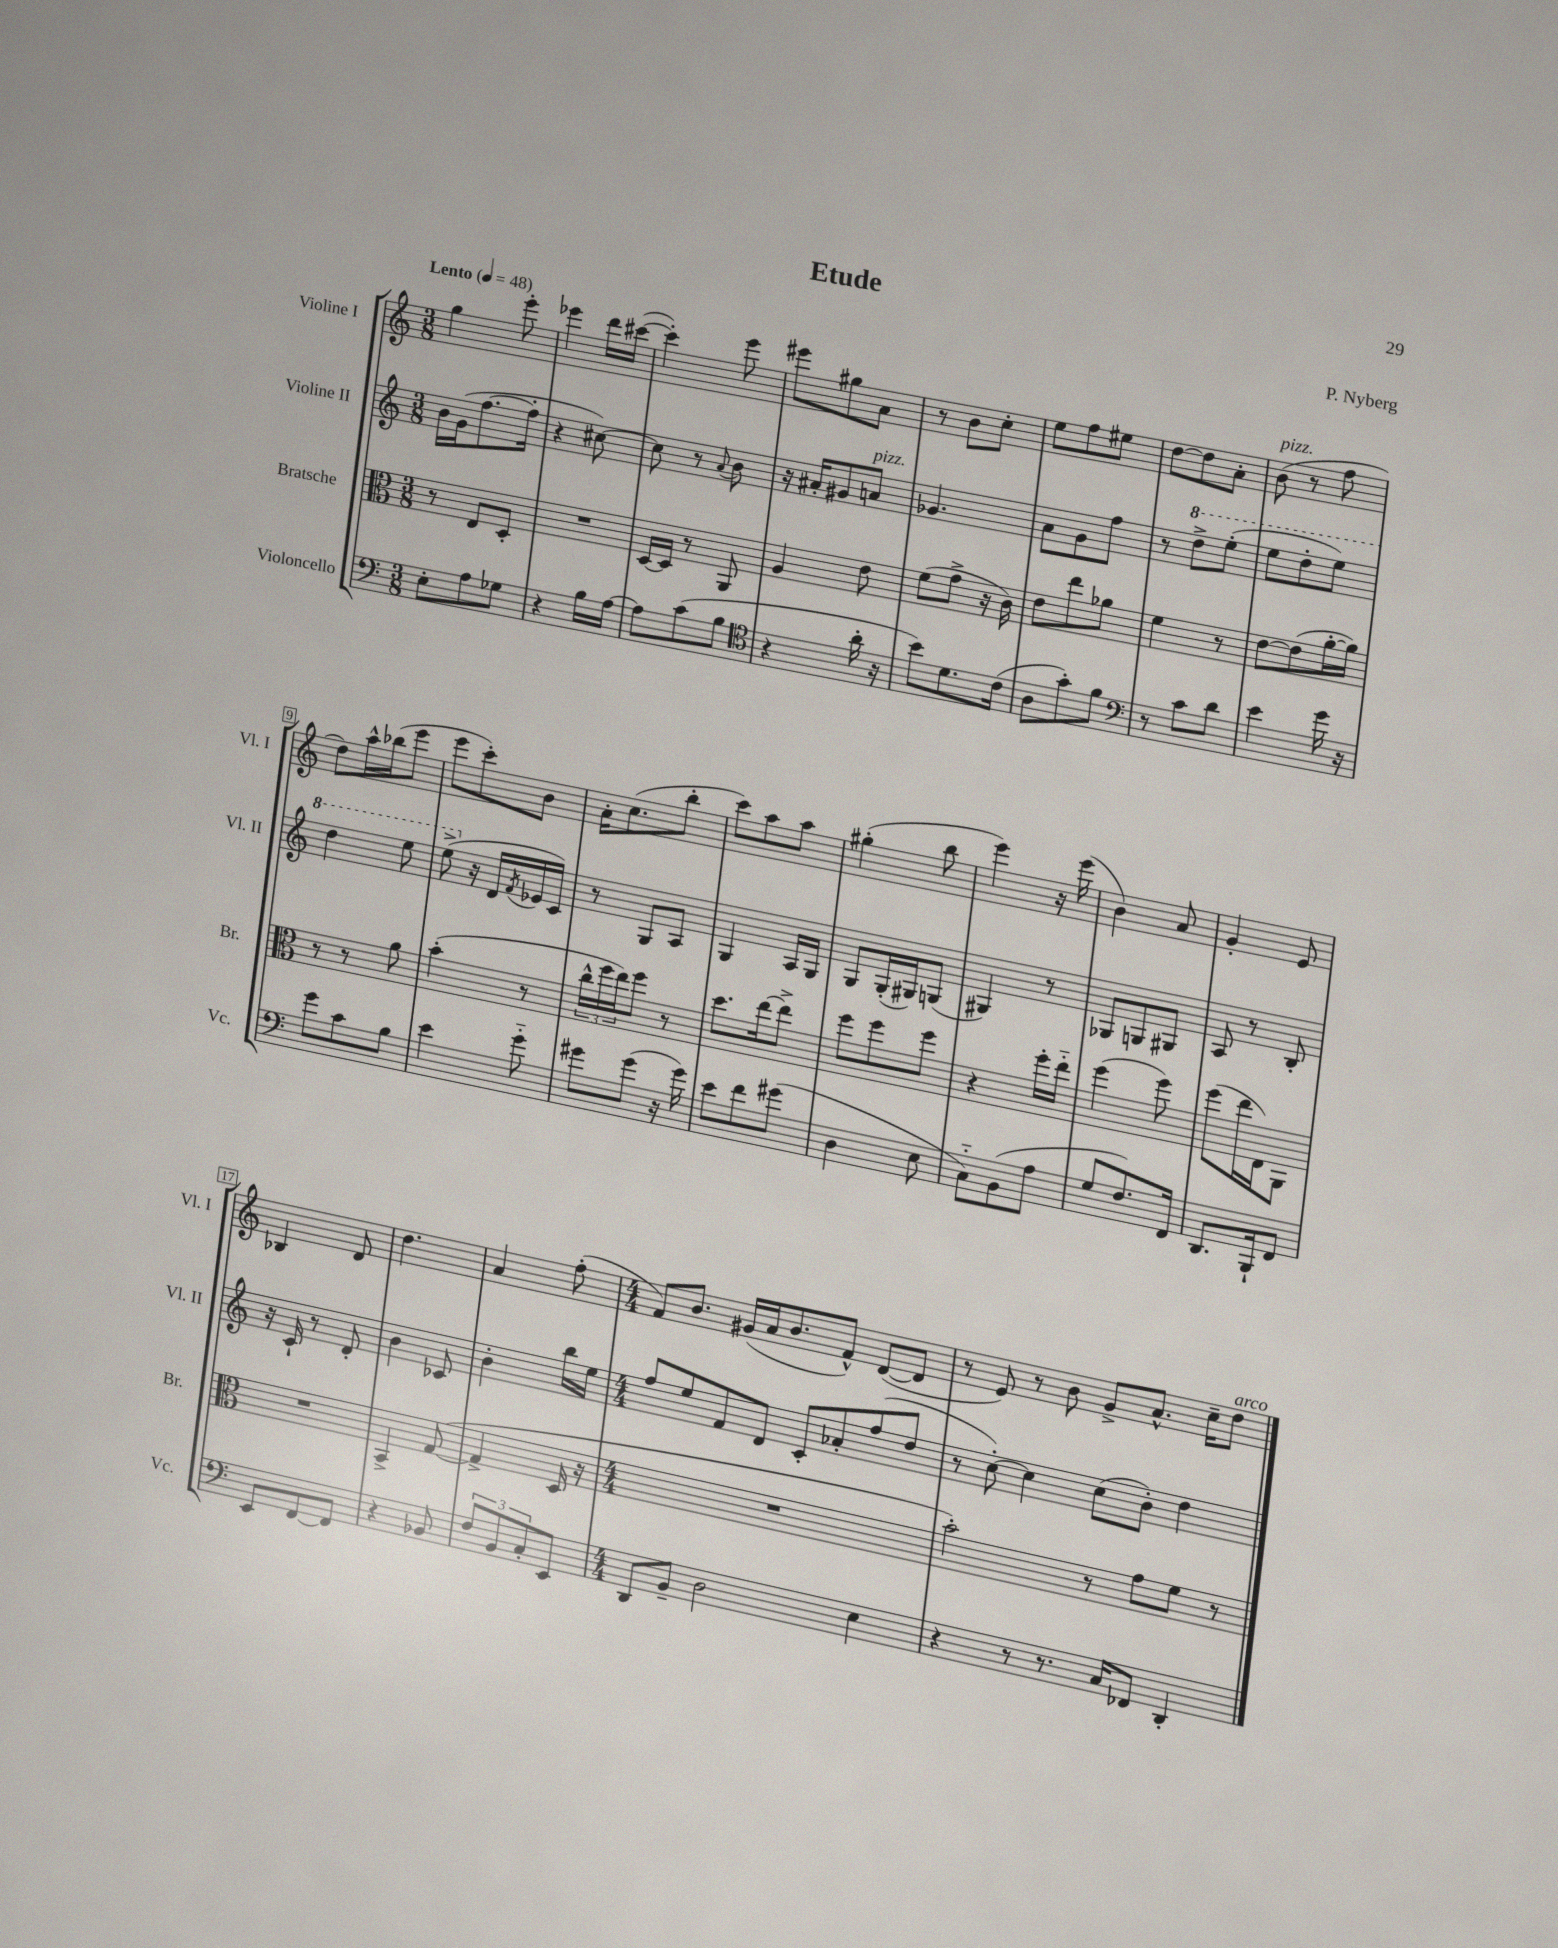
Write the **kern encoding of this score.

**kern	**kern	**kern	**kern
*staff4	*staff3	*staff2	*staff1
*clefF4	*clefC3	*clefG2	*clefG2
*k[]	*k[]	*k[]	*k[]
*M3/8	*M3/8	*M3/8	*M3/8
*MM48	*MM48	*MM48	*MM48
8E'	8r	16b	4gg
.	.	(16g	.
8A	8E	[8.ff	.
8G-	8D'	.	8eee'
.	.	16ff']	.
=	=	=	=
4r	4.r	4r	4eee-
16B	.	[8cc#)	16ddd
[16A	.	.	([16ccc#
=	=	=	=
8A]	[16D	8cc#]	4ccc#'])
.	16D]	.	.
(8c	8r	8r	.
.	.	8qqa	.
8B	8AA	8b	8eee
=	=	=	=
*clefC4	*	*	*
4r	4A	16r	8eee#
.	.	16a#'	.
.	.	8g#	8gg#
16a'	8e	8a	8a
16r	.	.	.
=	=	=	=
8b)	(8f	4.g-	8r
8.d	8g^	.	8b
.	16r	.	8cc'
(16c	16c)	.	.
=	=	=	=
8A	8e	8a	8ee
8g')	8ee	8g	8ff
8f	8a-	8ff	8ee#
=	=	=	=
*clefF4	*	*	*
8r	4f	8r	[8dd
8c	.	8ddd^	8dd]
8d	8r	(8eee'	8a'
=	=	=	=
4e	[8e	8eee	(8b
.	(8e]	8ddd'	8r
16g	[16a'	8eee)	8ff
16r	16a])	.	.
=	=	=	=
8g	8r	4ddd	8dd)
8c	8r	.	16aa^^
.	.	.	(16bb-
8B	8a	8eee	8eee
=	=	=	=
4e	(4b'	(8eee^	8eee
.	.	16r	8ccc')
.	.	16d	.
.	.	8qf	.
8g'~	8r	16e-	8b
.	.	16c)	.
=	=	=	=
8g#	24cc^^	8r	16a'
.	24ff	.	.
.	.	.	(8.cc
.	24ee)	.	.
(8g#	8ff	8G	.
16r	8r	8A	8bb'
16g#)	.	.	.
=	=	=	=
8e	8.dd	4G	8ccc)
8f	.	.	8aa
.	[16ee	.	.
(8g#	8ee^]	16A	8aa
.	.	16G	.
=	=	=	=
4D	8ff	8G	(4gg#'
.	8ff	(16G'	.
.	.	16G#)	.
8E	8ff	(8G	8bb
=	=	=	=
8C'~)	4r	4G#)	4eee)
(8BB	.	.	.
8A	16ff'	8r	16r
.	16ee'~	.	(16eee
=	=	=	=
8G	(4ff	8G-	4b)
8.F)	.	8G	.
.	8ff)	8G#	8a
16FF	.	.	.
=	=	=	=
8.DD	(8ff	8A	4g'
.	16ee	8r	.
16BBB`	16E)	.	.
8FF	8AA	8B'	8e
=	=	=	=
8EE	4.r	16r	4B-
.	.	16c`	.
[8FF	.	8r	.
8FF]	.	8d'	8d
=	=	=	=
4r	4BB^	4b	4.dd
8BB-	([8G	8c-	.
=	=	=	=
12F	4G^]	4b'	4a
12BB	.	.	.
12C'	.	.	.
8EE	16D	16bb	(8ff'
.	16r	16ee	.
=	=	=	=
*M4/4	*M4/4	*M4/4	*M4/4
8DD	1r	8ff	8f)
8BB~	.	8ee	8.b
2D	.	8f	.
.	.	.	(16g#
.	.	8d	16a
.	.	.	8.b
.	.	8c'	.
.	.	8a-'	8f^^)
4E	.	(8ff	([8d
.	.	8dd	8d]
=	=	=	=
4r	2b')	8r	8r
.	.	[8cc')	8e)
8r	.	4cc]	8r
8.r	.	.	8b
.	8r	(8cc	8g^
16C	.	.	.
8FF-	8g	8b')	8.a^^
4DD'	8f	4dd	.
.	.	.	16cc~
.	8r	.	8dd
==	==	==	==
*-	*-	*-	*-
